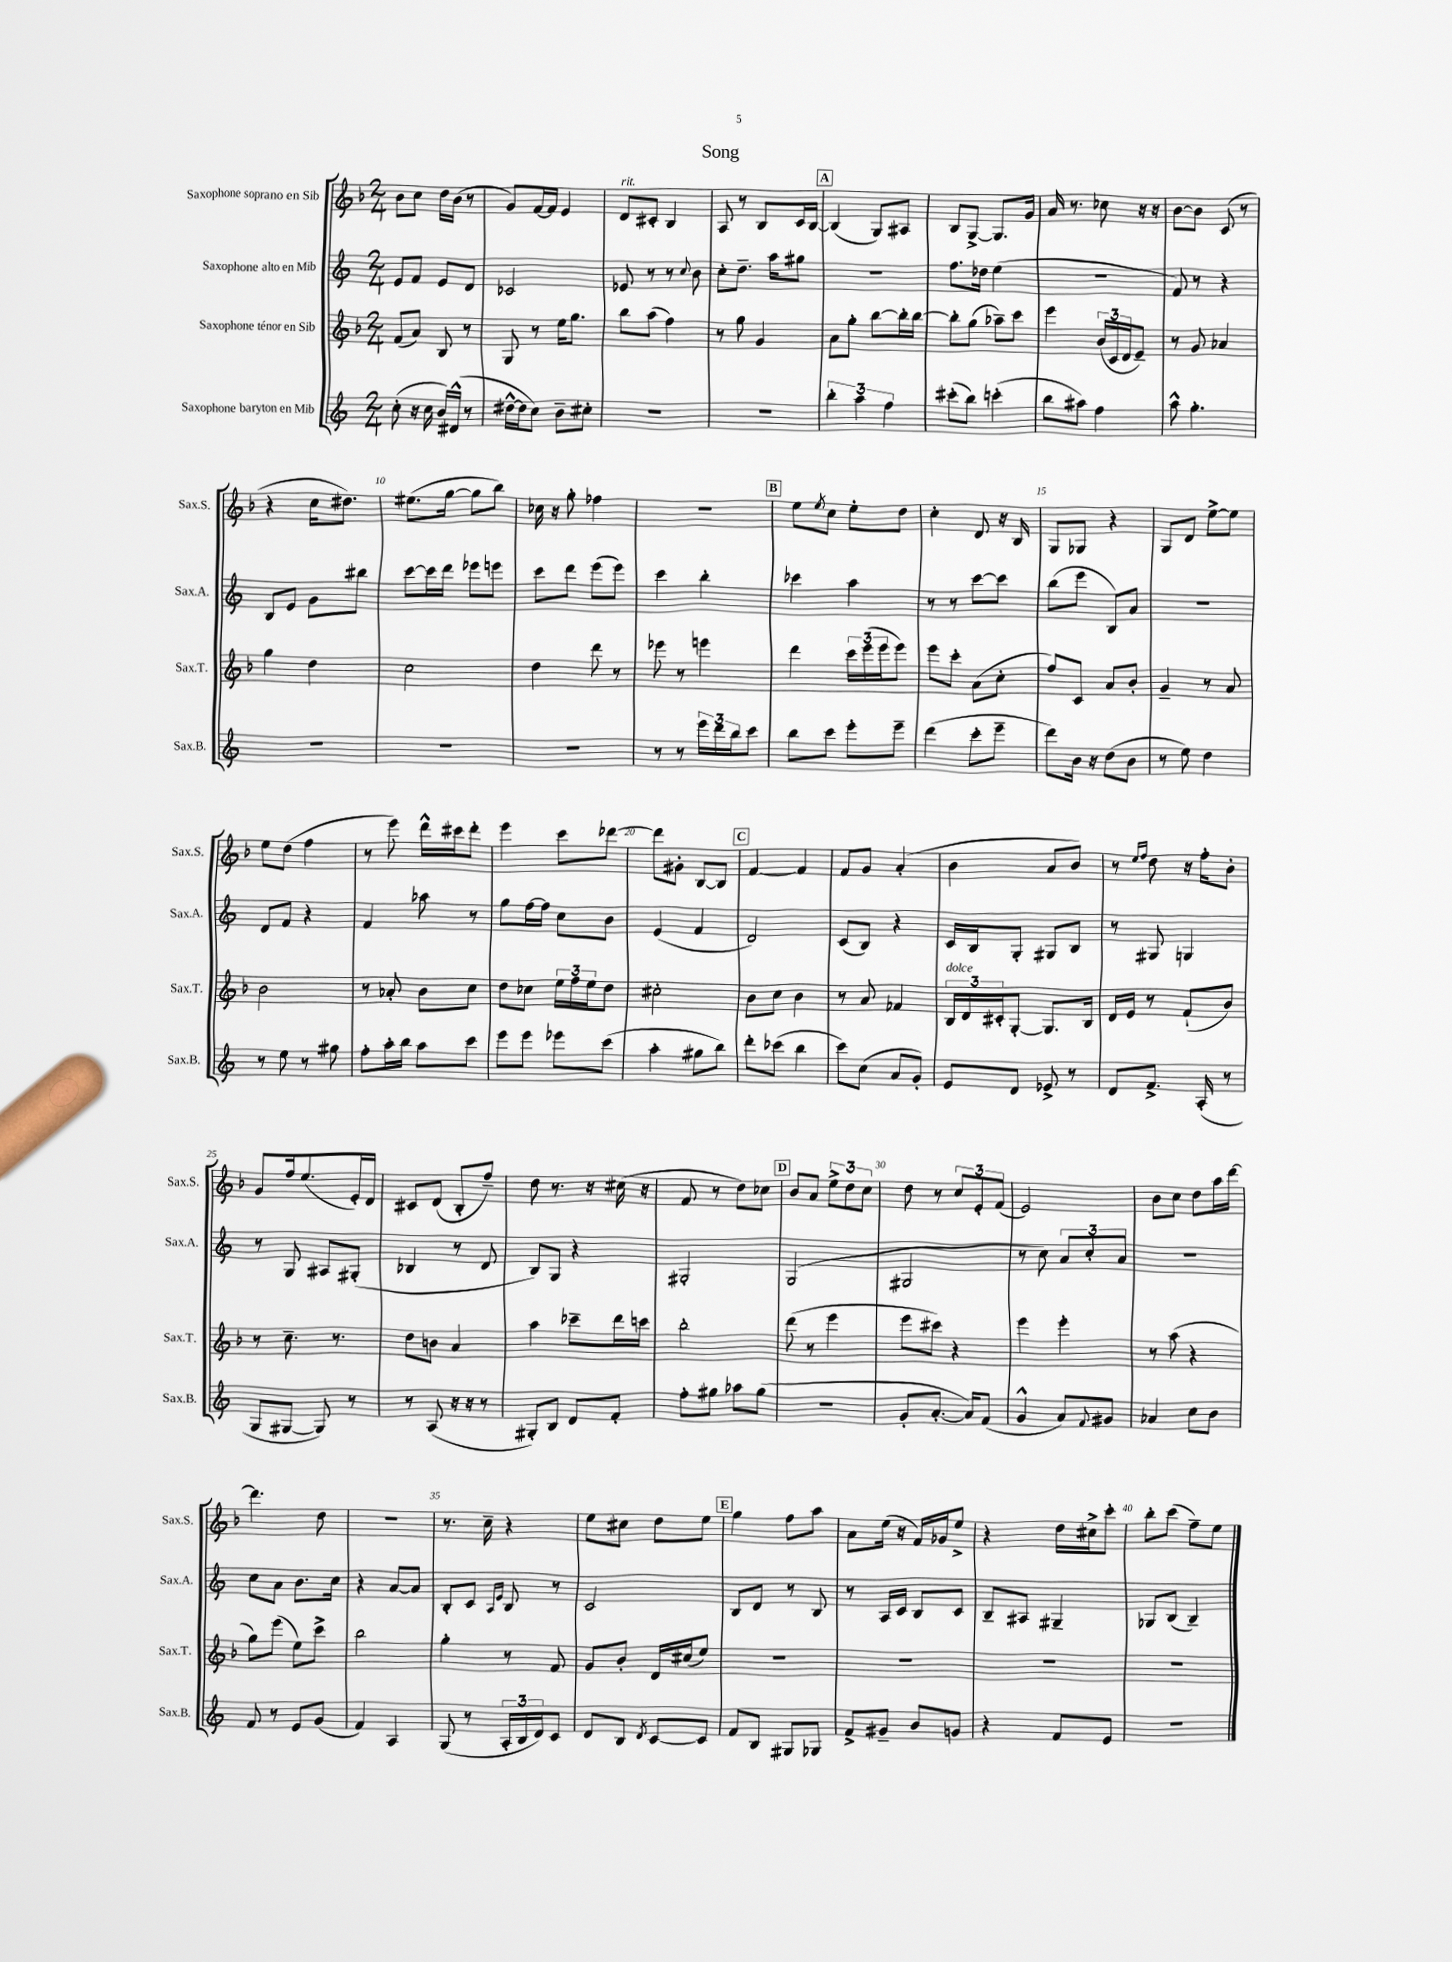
\header { title = "Song" }
<<
\new StaffGroup <<
\new Staff = "s0" \with { instrumentName = "Saxophone soprano en Sib" shortInstrumentName = "Sax.S." } {
    \clef treble \key f \major \numericTimeSignature \time 2/4
    bes'8 c''8 d''16 bes'16( r8 |
    g'8) f'16~ f'16 e'4 |
    d'8^\markup { \italic "rit." } cis'8-. bes4 |
    a8 r8 bes8 c'16 bes16~ |
    \mark \markup { \box "A" } bes4( g8) ais8 |
    bes8 g8~-> g8. g'16 |
    a'16 r8. ces''8 r16 r16 |
    bes'8~ bes'8 c'8( r8 |
    r4 c''16 dis''8.) |
    eis''8.( g''16~ g''8 bes''8) |
    ces''16 r16 g''8-. fes''4 |
    r2 |
    \mark \markup { \box "B" } e''8 \acciaccatura { e''8 } c''8 e''8-. d''8 |
    c''4-. d'8 r16 bes16 |
    g8 ges8 r4 |
    g8 d'8 e''8~-> e''8 |
    e''8 d''8( f''4 |
    r8 e'''8) d'''16-^ cis'''16 d'''8-. |
    e'''4 c'''8 des'''8~ |
    des'''8 gis'8-. bes8~ bes8 |
    \mark \markup { \box "C" } f'4~ f'4 |
    f'8 g'8 a'4-.( |
    bes'4 a'8 bes'8) |
    r8 \grace { e''16 f''16 } d''8 r16 f''16-. bes'8-. |
    g'8 f''16 e''8.( e'16-.) d'16 |
    cis'8 d'8( bes8-. f''8--) |
    d''8 r8. r16 cis''16( r16 |
    f'8 r8 d''8) ces''8 |
    \mark \markup { \box "D" } bes'8 a'8 \tuplet 3/2 { e''8-> d''8 c''8 } |
    d''8 r8 \tuplet 3/2 { c''8 e'8-. f'8( } |
    e'2) |
    bes'8 c''8 d''8 a''16 d'''16~ |
    d'''4. d''8 |
    r2 |
    r8. c''16-- r4 |
    e''8 cis''8 d''8 e''8 |
    \mark \markup { \box "E" } g''4 f''8 a''8 |
    a'8 e''16( r16 f'16) ges'16 e''8-> |
    r4 d''16 cis''16-> c'''8-. |
    bes''8-. c'''8( f''8--) e''8 \bar "|." |
}
\new Staff = "s1" \with { instrumentName = "Saxophone alto en Mib" shortInstrumentName = "Sax.A." } {
    \clef treble \key c \major \numericTimeSignature \time 2/4
    e'8 f'8 e'8 d'8 |
    ces'2 |
    ees'8 r8 r8 \appoggiatura { c''8 } b'8 |
    c''8-. d''8.-- a''16 gis''8 |
    \mark \markup { \box "A" } r2 |
    f''8. des''16 e''4( |
    r2 |
    f'8) r8 r4 |
    b8 e'8 g'8 bis''8 |
    c'''8~ c'''16 d'''16 ees'''8 e'''8 |
    c'''8 d'''8 e'''8( e'''8) |
    c'''4 b''4-. |
    \mark \markup { \box "B" } ces'''4 a''4 |
    r8 r8 c'''8~ c'''8 |
    b''8( e'''8 b8) a'8 |
    R2 |
    d'8 f'8 r4 |
    f'4 aes''8 r8 |
    g''8 f''16~ f''16 c''8 b'8 |
    e'4( f'4 |
    \mark \markup { \box "C" } d'2) |
    c'8( b8) r4 |
    c'16 b16 g8-. gis8 b8 |
    r8 gis8 g4 |
    r8 g8 ais8 gis8-.( |
    bes4 r8 d'8 |
    b8) g8 r4 |
    gis2-. |
    \mark \markup { \box "D" } g2( |
    gis2 |
    r8 c''8) \tuplet 3/2 { a'8 c''8-. a'8 } |
    R2 |
    c''8 a'8 b'8. c''16 |
    r4 a'8~ a'8 |
    b8-. c'8 \grace { a16 e'16 } b8 r8 |
    c'2 |
    \mark \markup { \box "E" } b8 d'8 r8 b8 |
    r8 a16 c'16 b8 c'8 |
    b8-- ais8 gis4-- |
    ges8 b8( b4--) \bar "|." |
}
\new Staff = "s2" \with { instrumentName = "Saxophone ténor en Sib" shortInstrumentName = "Sax.T." } {
    \clef treble \key f \major \numericTimeSignature \time 2/4
    f'8( a'8) bes8 r8 |
    g8 r8 e''16 g''8. |
    bes''8 a''8( f''4) |
    r8 g''8 g'4 |
    \mark \markup { \box "A" } a'8 g''8-. bes''8~ bes''16-. bes''16~ |
    bes''8-. g''8( aes''8--) c'''8 |
    e'''4 \tuplet 3/2 { bes'16( c'16 d'16 } e'8--) |
    r8 g'8 aes'4 |
    g''4 d''4 |
    c''2 |
    d''4 d'''8 r8 |
    ees'''8 r8 e'''4 |
    \mark \markup { \box "B" } d'''4 \tuplet 3/2 { c'''16 e'''16( e'''16 } e'''8) |
    e'''8 c'''8-. a'8( c''8-. |
    f''8) c'8 a'8 bes'8-. |
    g'4-- r8 a'8 |
    bes'2 |
    r8 aes'8-. bes'8 c''8 |
    d''8 ces''8 \tuplet 3/2 { e''16 f''16 e''16 } d''8 |
    cis''2-. |
    \mark \markup { \box "C" } bes'8 c''8 bes'4 |
    r8 a'8 fes'4 |
    \tuplet 3/2 { bes16^\markup { \italic "dolce" } d'16 cis'16-. } g8~-. g8. bes16 |
    d'16 e'16 r8 f'8-!( bes'8) |
    r8 c''8.-- r8. |
    d''8 b'8 a'4 |
    a''4 ces'''8-- d'''16 c'''16 |
    bes''2-. |
    \mark \markup { \box "D" } d'''8( r8 e'''4 |
    e'''8 cis'''8) r4 |
    e'''4 e'''4-. |
    r8 a''8( r4 |
    g''8) e'''8( e''8) c'''8-> |
    bes''2 |
    g''4-. r8 f'8 |
    g'8 bes'8-. d'16 cis''16( e''8) |
    \mark \markup { \box "E" } R2 |
    R2 |
    R2 |
    R2 \bar "|." |
}
\new Staff = "s3" \with { instrumentName = "Saxophone baryton en Mib" shortInstrumentName = "Sax.B." } {
    \clef treble \key c \major \numericTimeSignature \time 2/4
    c''8-.( r16 c''16 b'16) dis'16-^( r8 |
    dis''16~-^ dis''16 c''8) b'8-- cis''8-. |
    R2 |
    r2 |
    \mark \markup { \box "A" } \tuplet 3/2 { b''4-. a''4 f''4 } |
    cis'''8-.( b''8) c'''4-.( |
    b''8 ais''8) f''4 |
    a''8-^ g''4.-. |
    r2 |
    R2 |
    R2 |
    r8 r8 \tuplet 3/2 { e'''16 d'''16 b''16 } c'''8 |
    \mark \markup { \box "B" } b''8 c'''8 e'''8-. e'''8-- |
    d'''4( c'''8-. e'''8-- |
    d'''8) b'16 r16 d''8( b'8 |
    r8 e''8) d''4 |
    r8 e''8 r8 gis''8 |
    f''8-. a''16-. b''16 a''8 c'''8 |
    e'''8 e'''8 ees'''8 c'''8( |
    a''4-. gis''8 b''8) |
    \mark \markup { \box "C" } d'''8-. ces'''8( b''4 |
    c'''8) c''8( a'8 g'8-.) |
    e'8 d'8 ees'8-> r8 |
    d'8 f'8.-> a16-.( r8 |
    g8 gis8~ gis8) r8 |
    r8 a8( r16 r16 r8 |
    gis8-.) b8 d'8 f'8-. |
    f''8-. gis''8 aes''8 gis''8( |
    \mark \markup { \box "D" } r2 |
    g'8-. a'8.~-. a'16) f'8( |
    g'4-^ a'8) \appoggiatura { f'8 } gis'8 |
    aes'4 c''8 b'8 |
    f'8 r8 e'8 g'8( |
    f'4) a4 |
    g8( r8 \tuplet 3/2 { a16-. b16 d'16) } c'8 |
    d'8 b8 \acciaccatura { d'8 } c'8~ c'8 |
    \mark \markup { \box "E" } f'8 b8 gis8 ges8 |
    f'8-> gis'8-- b'8 g'8 |
    r4 f'8 e'8 |
    r2 \bar "|." |
}
>>
>>
\layout { \context { \Score \override BarNumber.break-visibility = ##(#f #t #t) barNumberVisibility = #(every-nth-bar-number-visible 5) } }
